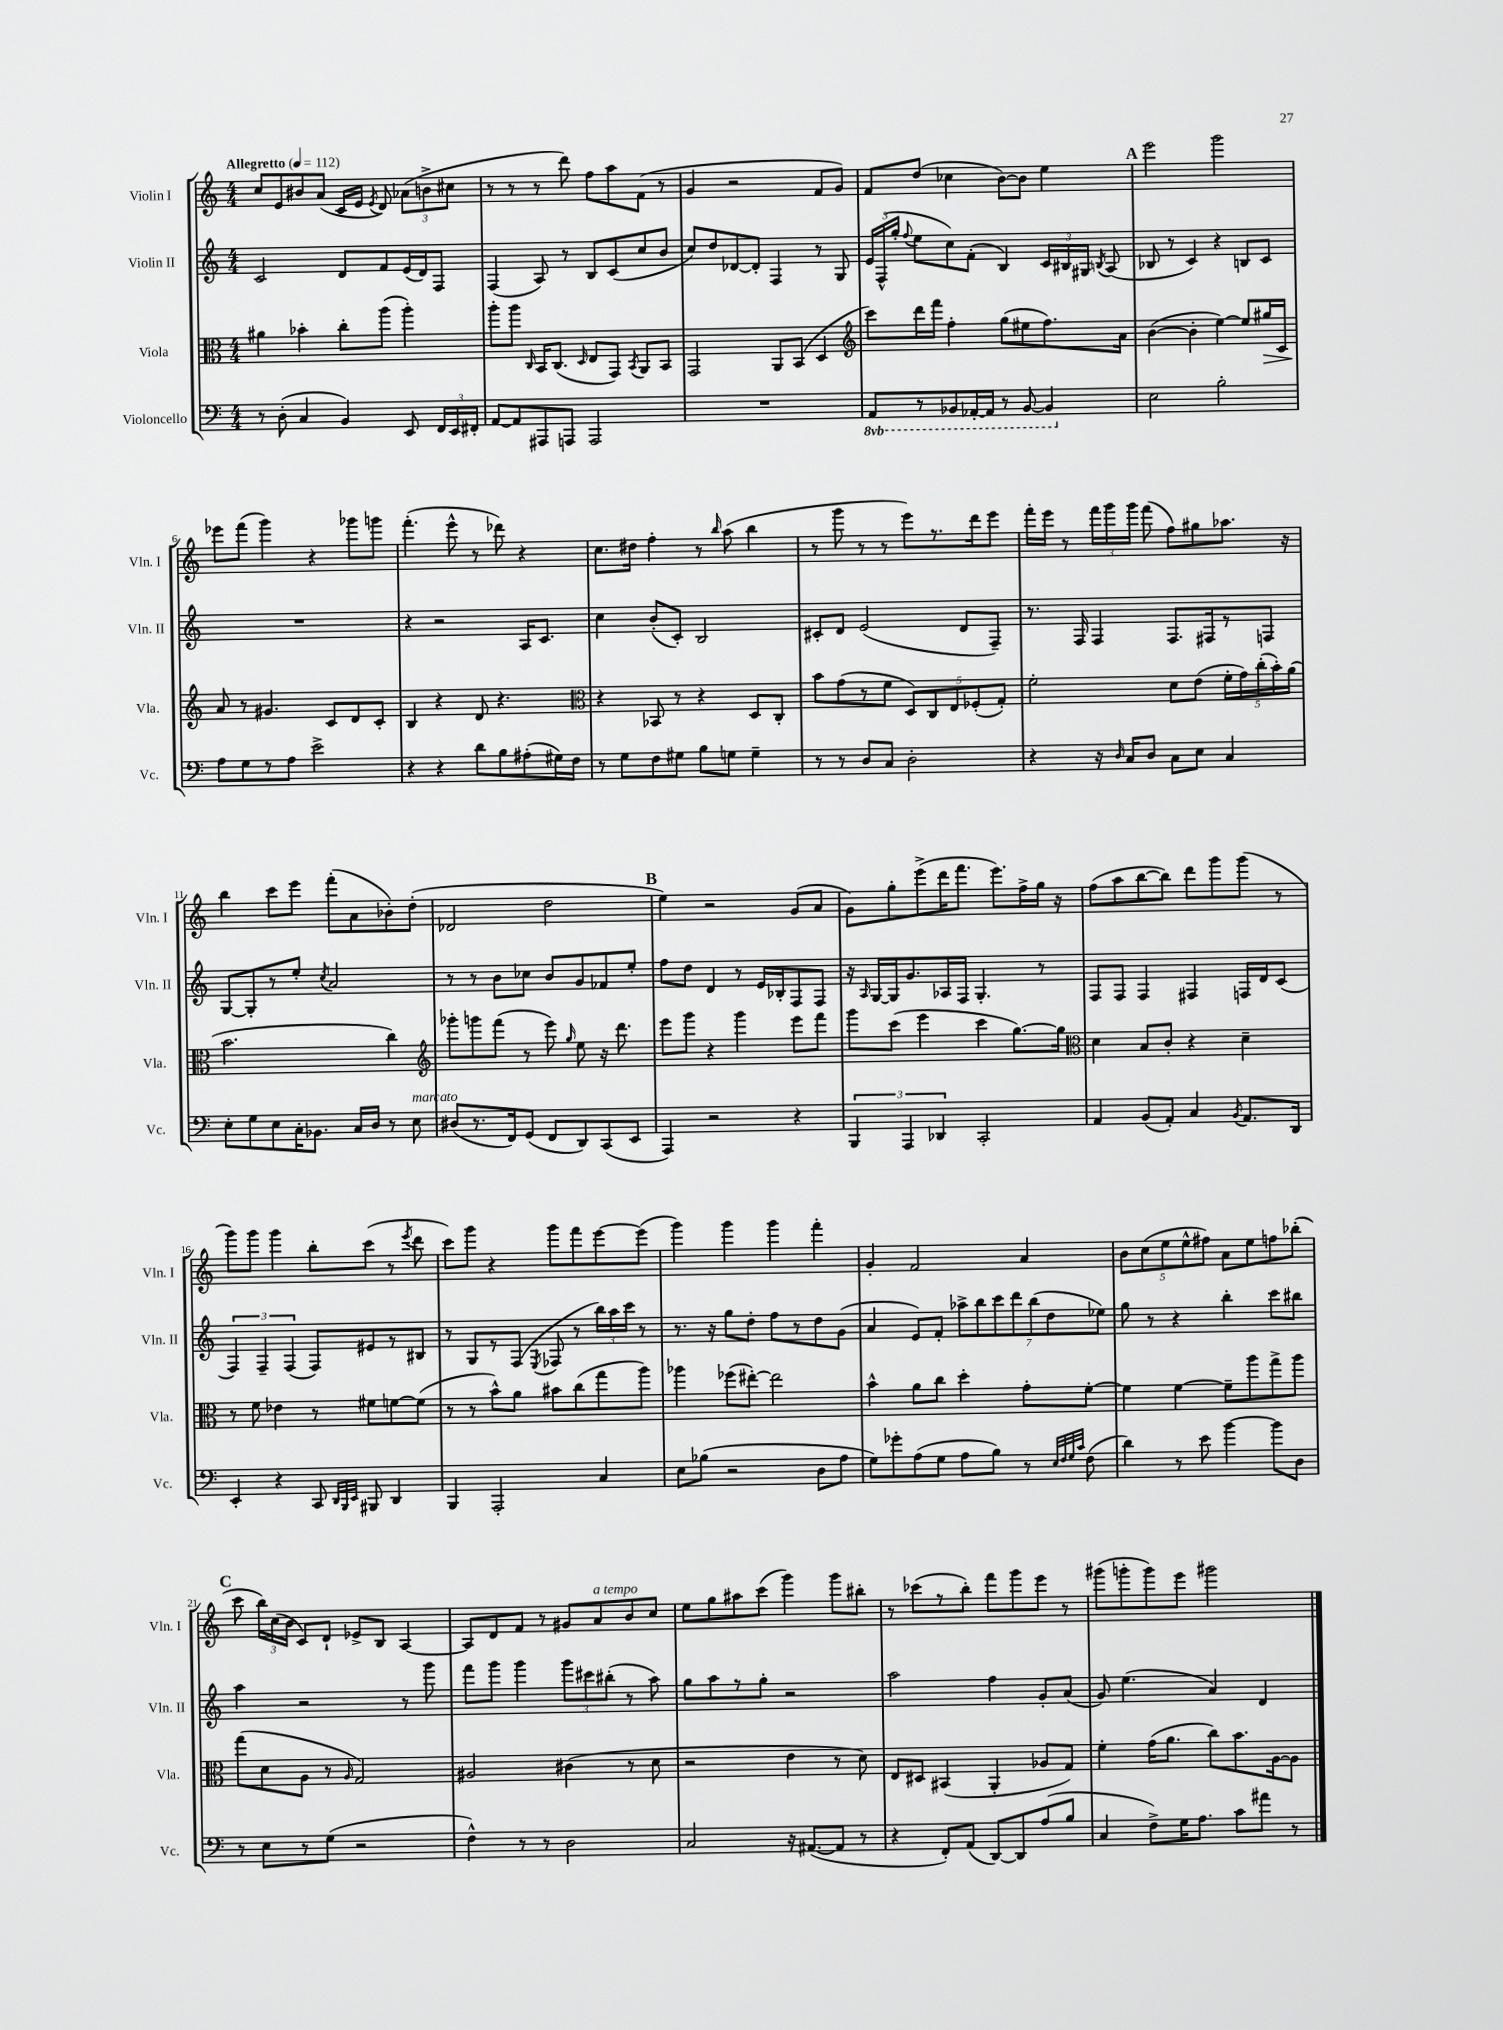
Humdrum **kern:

**kern	**kern	**kern	**kern
*staff4	*staff3	*staff2	*staff1
*clefF4	*clefC3	*clefG2	*clefG2
*k[]	*k[]	*k[]	*k[]
*M4/4	*M4/4	*M4/4	*M4/4
*MM112	*MM112	*MM112	*MM112
8r	4a#	2c	8cc
(8D'	.	.	8e
4C	4b-'	.	8b#
.	.	.	(8a
4BB)	8cc'	8d	16c
.	.	.	16e
.	.	.	8qe
.	(8aa	8f	8d)
8EE	4aa')	(16e	(12a-
.	.	16d)	.
.	.	.	12b^
24FF	.	8F	.
24EE	.	.	12cc#
24FF#'	.	.	.
=	=	=	=
[8AA	8aa'	(4F	8r
8AA]	8aa	.	8r
.	16qqC	.	.
8AAA#	16BB	8A)	8r
.	(8.C	.	.
8AAA	.	8r	8ddd)
.	16qqD	.	.
2AAA	8E	8B	8ff
.	8GG)	(8c	8aa
.	8qBB	.	.
.	8AA	8cc	(8f
.	8BB	8b	8r
=	=	=	=
1r	2GG	8cc)	4g
.	.	8dd	.
.	.	[8d-	2r
.	.	8d-']	.
.	8AA	4F	.
.	(8BB	.	.
.	4D	8r	8f
.	.	8G	8g)
=	=	=	=
*	*clefG2	*	*
8AAA	8ccc)	24e	8f
.	.	(24F^^	.
.	.	24gg'	.
.	.	8qqff	.
8r	16ddd	8ee	(8dd
.	16fff	.	.
8BBB-	4ff'	8cc)	4cc-
[16AAA-'	.	(8f'	.
16AAA-]	.	.	.
8r	(8gg	4B)	[8b)
[8BBB-	8ee#	.	8b]
4BBB-]	8.ff)	24c	4ee
.	.	24B#	.
.	.	24G#	.
.	.	8qB	.
.	.	(8A	.
.	16a	.	.
=	=	=	=
2E	([4b	8B-	2eee
.	.	8r	.
.	4b']	4c)	.
2B'	[4ee)	4r	2ggg
.	8ee]	8B	.
.	16gg#	8c	.
.	16c	.	.
=	=	=	=
8A	8a	1r	8eee-
8G	8r	.	(8fff
8r	4.g#	.	4ggg)
8A	.	.	.
2e^	.	.	4r
.	8c	.	.
.	8d	.	8ggg-
.	8c'	.	8ggg
=	=	=	=
4r	4B	4r	(4.fff'
4r	4r	2r	.
.	.	.	8eee^^
8d	8d	.	8r
8B	4.r	.	8ddd-)
(8A#'	.	16A	4r
.	.	8.c	.
16G#)	.	.	.
16F	.	.	.
=	=	=	=
*	*clefC3	*	*
8r	4r	4cc	8.cc
8G	.	.	.
.	.	.	16dd#
8F	8BB-	(8b'	4ff'
8G#	8r	8c')	.
8B	4r	2B	8r
.	.	.	16qqbb
8G	.	.	(8aa
4G~	8D	.	4bb
.	8C'	.	.
=	=	=	=
8r	8b	8c#'	8r
8r	(8g	8d	8ggg
8D	8r	(2e	8r
8C	8f	.	8r
2D'	10D)	.	8eee)
.	10C	.	.
.	.	.	8.r
.	10E	.	.
.	.	8d	.
.	(10F-'	.	.
.	.	.	16ddd
.	.	8F~)	8eee
.	10G')	.	.
=	=	=	=
4r	2f'	8.r	16fff'
.	.	.	16eee
.	.	.	8r
.	.	16F	.
16r	.	4F	24fff
.	.	.	24ggg
16qqD	.	.	.
16C	.	.	.
.	.	.	24ggg
8D	.	.	(8fff
8C	8d	8.F	8ff)
8E	(8e	.	8gg#
.	.	16F#	.
4C	20f'	8r	8.aa-
.	20g)	.	.
.	(20cc'	.	.
.	.	8F	.
.	20b')	.	.
.	.	.	16r
.	(20a	.	.
=	=	=	=
8E'	2.b	[8G	4bb
8G	.	8G']	.
8E	.	8r	8ccc
16C'	.	8ee'	8eee
8.BB-	.	.	.
.	.	8qcc	.
.	.	2a	(8fff'
16C	.	.	8a
16D	.	.	.
8r	4cc)	.	8b-')
8E	.	.	(8dd'
=	=	=	=
*	*clefG2	*	*
(8D#	8ggg-'	8r	2d-
8.r	8ggg	8r	.
.	(8fff	8b	.
16FF)	.	.	.
(8GG	8r	8cc-	.
8FF	8eee)	8b	2dd
.	16qqgg	.	.
8DD)	8ee	8g	.
(8CC	16r	8f-	.
.	8.ddd	.	.
8EE	.	8ee'	.
=	=	=	=
4AAA)	8eee	8ff	4ee)
.	8ggg	8dd	.
2r	4r	4d	2r
.	4ggg	8r	.
.	.	16e	.
.	.	16B-'	.
4r	8eee	8F	(8g
.	8fff	8F	8a
=	=	=	=
6BBB	8ggg	16r	8g)
.	.	16qqA	.
.	.	[16G	.
.	(8ccc	16G]	8gg'
6AAA	.	.	.
.	.	8.g	.
.	4eee	.	(8eee^
6DD-	.	.	.
.	.	16A-	16ddd
.	.	16F	8.fff
2CC'	4ccc	4.G'	.
.	.	.	8.eee)
.	[8.gg)	.	.
.	.	.	16ff^
.	.	8r	16gg
.	16gg]	.	16r
=	=	=	=
*	*clefC3	*	*
4AA	4d	8F	(8ff
.	.	8F	8aa
(8BB	8B	4F	[8bb
8AA')	8c'	.	8bb])
4C	4r	4F#	8ddd
.	.	.	8ggg
8qBB	.	.	.
8.AA	4d~	16F	(8ggg
.	.	16d	.
.	.	(8c	8r
16DD	.	.	.
=	=	=	=
4EE'	8r	6F)	8ggg)
.	8f	.	8ggg
.	.	6F~	.
4r	4e-	.	4ggg
.	.	(6F	.
8CC	8r	8F)	8bb'
32qqDD	.	.	.
32qqBBB	.	.	.
32qqEE	.	.	.
8BBB#	8f#	8e#	(8ccc
4DD	[8f	8r	8r
.	.	.	8qeee
.	(8f]	8B#	8ddd
=	=	=	=
4BBB	8r	8r	8ccc)
.	8r	8G	8ggg
2AAA'	8b^^)	8r	4r
.	8a	(8F	.
.	.	8qE	.
.	8b#	8F-	8ggg
.	(8cc	8r	8fff
4C	8gg	24bb)	[8eee
.	.	24aa	.
.	.	24ccc	.
.	8aa)	8r	(8eee]
=	=	=	=
8E	4aa-	8.r	4ggg)
(8B-	.	.	.
.	.	16r	.
2r	(8ff-	8gg	4ggg
.	[8ee#')	8dd'	.
.	2ee#]	8ff	4ggg
.	.	8r	.
8D	.	8dd	4fff'
8A	.	(8g	.
=	=	=	=
8G)	4b^^	4a	4g'
8g-'	.	.	.
(8A	8a	8e)	2f
8G	8cc	8f'	.
8A	4dd'	14aa-^	.
.	.	14bb	.
8B)	.	.	.
.	.	14ccc	.
.	.	14ddd	.
8r	8g'	.	4a
.	.	(14bb	.
.	.	14dd	.
32qqE	.	.	.
32qqF	.	.	.
32qqG	.	.	.
32qqc	.	.	.
(8F	[8f'	.	.
.	.	14ee-)	.
=	=	=	=
4d)	4f]	8gg	10b
.	.	.	(10cc
.	.	8r	.
.	.	.	10ee
8r	[4f	4r	.
.	.	.	10ee^^
8e	.	.	.
.	.	.	10ff#)
[4b	8f~]	4bb'	8a
.	8aa	.	8ee
8b]	8gg^	8ccc	8ff
8D	8aa	8bb#	(8bb-'
=	=	=	=
8r	(8gg	4aa	8ccc
8E	8d	.	24bb)
.	.	.	(24cc
.	.	.	24b
8r	8A	2r	8c)
(8G	8r	.	8d`
.	16qqA	.	.
2r	2G)	.	8e-^
.	.	.	8B
.	.	8r	[4A
.	.	8ggg	.
=	=	=	=
4F^^)	2A#	8fff	8A]
.	.	8ggg	8d
8r	.	4ggg	8f
8r	.	.	8r
2D	(4c#	12ggg	8g#
.	.	12ccc#	.
.	.	.	8a
.	.	(12bb#'	.
.	8r	8r	8b
.	8d	8aa)	8cc
=	=	=	=
2C	2r	8gg	8ee
.	.	8aa	8gg
.	.	8r	8aa#
.	.	8gg'	(8ccc
16r	4e	2r	4ggg)
([8.AA#	.	.	.
8AA#]	8r	.	8ggg
8r	8d)	.	8bb#'
=	=	=	=
4r	8E	2aa	8r
.	8D#	.	(8ccc-
8FF')	(4BB#	.	8r
(8AA	.	.	8bb')
[8DD)	4AA'	4ff	8fff
8DD]	.	.	8ggg
(8A	8A-	8g'	8eee
8B	8G)	(8a	8r
=	=	=	=
4C	4f'	8g)	(8ggg#
.	.	(4.ee	8ggg'
8F^)	(16g	.	8ggg)
.	8.a	.	.
16G	.	.	8eee
8.A	.	.	.
.	8cc)	4a)	2ggg#
8c	8.b	.	.
8a#	.	4d	.
.	[16A	.	.
8r	8A]	.	.
==	==	==	==
*-	*-	*-	*-
